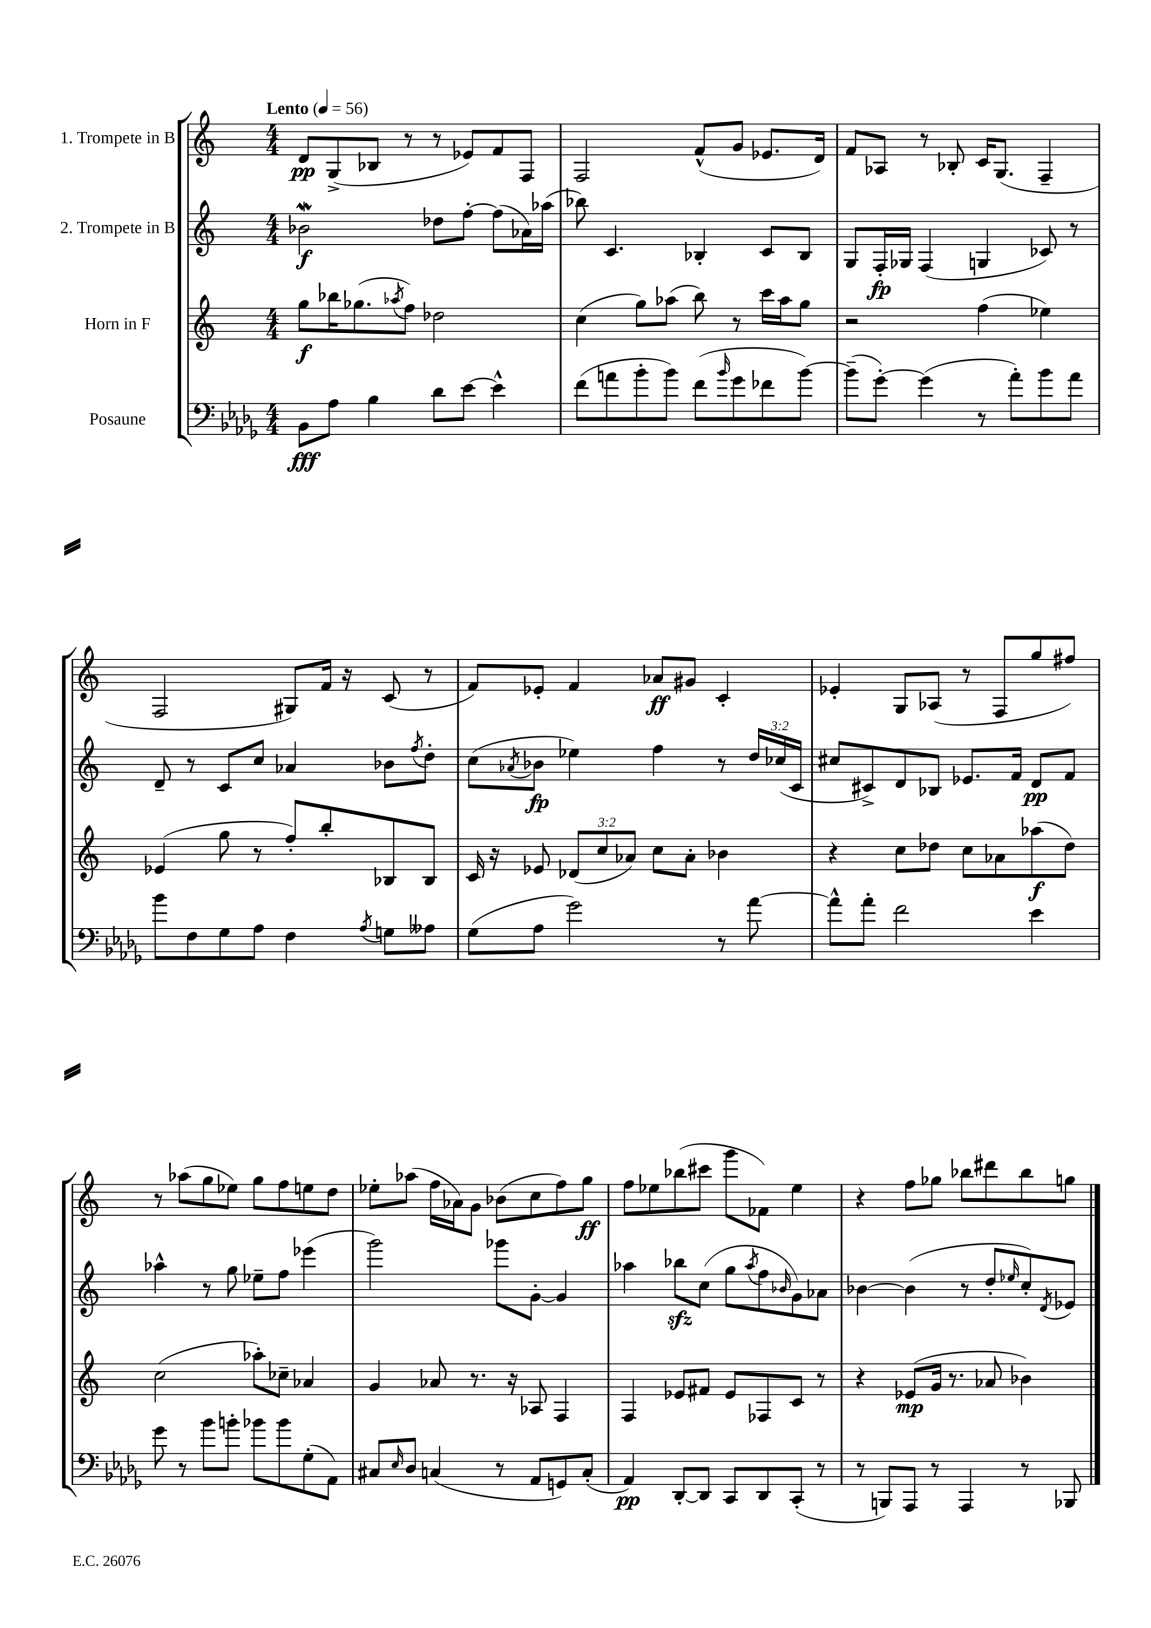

**kern	**kern	**kern	**kern
*staff4	*staff3	*staff2	*staff1
*clefF4	*clefG2	*clefG2	*clefG2
*k[b-e-a-d-g-]	*k[]	*k[]	*k[]
*M4/4	*M4/4	*M4/4	*M4/4
*MM56	*MM56	*MM56	*MM56
8BB-\L	8gg\L	2b-\	8d/L
8A-\J	16bb-\K	.	(8G^/
.	(8.gg-\	.	.
4B-\	.	.	8B-/J
.	8qaa-/	.	.
.	8ff\J)	.	8r
8d-\L	2dd-\	8dd-\L	8r
[8e-\J	.	[8ff'\J	8e-/L)
4e-^^\]	.	(8ff\]L	8f/
.	.	16a-\L)	8F/J
.	.	(16aa-\JJ	.
=	=	=	=
(8f\L	(4cc\	8bb-\)	2F/
8a\	.	4.c/	.
8b-'\	8gg\L)	.	.
8b-\J)	(8aa-\J	.	.
(8f\L	8bb\)	4B-'/	(8f^^/L
16qqb-/	.	.	.
8g-\	8r	.	8g/J
8f-\	16ccc\LL	8c/L	8.e-/L
.	16aa-\J	.	.
[8b-\J)	8gg\J	8B-/J	.
.	.	.	16d/Jk)
=	=	=	=
(8b-~\]L	2r	8G/L	8f/L
[8g-'\J)	.	16F'/L	8A-/J
.	.	16G-/JJ	.
(4g-\]	.	(4F/	8r
.	.	.	8B-'/
8r	(4ff\	4G/	16c/LK
.	.	.	(8.G/J
8a-'\L)	.	.	.
8b-\	4ee-\)	8c-/)	4F~/
8a-\J	.	8r	.
=	=	=	=
8b-\L	(4e-/	8d~/	2F/
8F\	.	8r	.
8G-\	8gg\	8c/L	.
8A-\J	8r	8cc/J	.
4F\	8ff'/L)	4a-/	8G#/L)
.	8bb'/	.	16f/Jk
.	.	.	16r
8qA-/	.	.	.
8G\L	8B-/	8b-\L	(8c/
.	.	8qff/	.
8A--\J	8B-/J	8dd'\J	8r
=	=	=	=
(8G-\L	16c/	(8cc\L	8f/L)
.	16r	.	.
.	.	8qa-/	.
8A-\J	8e-/	8b-\J	8e-'/J
2g-\)	(12d-/L	4ee-\)	4f/
.	12cc/	.	.
.	12a-/J)	.	.
.	8cc\L	4ff\	8a-/L
.	8a-'\J	.	8g#/J
8r	4b-\	8r	4c'/
[8a-\	.	24dd/LL	.
.	.	(24cc-/	.
.	.	24c/JJ	.
=	=	=	=
8a-^^\]L	4r	8cc#/L	4e-'/
8a-'\J	.	8c#^/)	.
2f\	8cc\L	8d/	8G/L
.	8dd-\J	8B-/J	(8A-/J
.	8cc\L	8.e-/L	8r
.	8a-\	.	8F/L
.	.	16f/Jk	.
4e-\	(8aa-\	8d/L	8gg/
.	8dd-\J)	8f/J	8ff#/J)
=	=	=	=
8g-\	(2cc\	4aa-^^\	8r
8r	.	.	(8aa-\L
8b-\L	.	8r	8gg\
8b'\J	.	8gg\	8ee-\J)
8b-\L	8aa-'\L)	8ee-~\L	8gg\L
8b-\	8cc-~\J	8ff\J	8ff\
(8G-'\	4a-/	(4eee-\	8ee\
8AA-\J)	.	.	8dd\J
=	=	=	=
8C#/L	4g/	2ggg\)	8ee-'\L
16qqE-/	.	.	.
8D-/J	.	.	(8aa-\J
(4C/	8a-/	.	16ff\LL
.	.	.	16a-\J)
.	8.r	.	8g\J
8r	.	8ggg-\L	(8b-\L
.	16r	.	.
8AA-/L	8A-/	[8g'\J	8cc\
8GG/)	4F/	4g/]	8ff\)
(8C'/J	.	.	8gg\J
=	=	=	=
4AA-/)	4F/	4aa-\	8ff\L
.	.	.	8ee-\
[8DD-'/L	8e-/L	8bb-\L	(8bb-\
8DD-/]J	8f#/J	(8cc\J	8ccc#\J
8CC/L	8e-/L	8gg\L	8ggg\L
.	.	8qaa-/	.
8DD-/	8F-/	8ff\	8f-\J)
.	.	16qqb-/	.
(8CC'/J	8c/J	8g\)	4ee-\
8r	8r	8a-\J	.
=	=	=	=
8r	4r	[4b-\	4r
8BBB/L)	.	.	.
8AAA-/J	(8e-/L	(4b-\]	8ff\L
8r	16g/Jk	.	8gg-\J
.	8.r	.	.
4AAA-/	.	8r	8bb-\L
.	8a-/	8dd'/L	8ddd#\
.	.	16qqee-/	.
8r	4b-\)	8cc'/)	8bb-\
.	.	8qd/	.
8BBB-/	.	8e-/J	8gg\J
==	==	==	==
*-	*-	*-	*-
